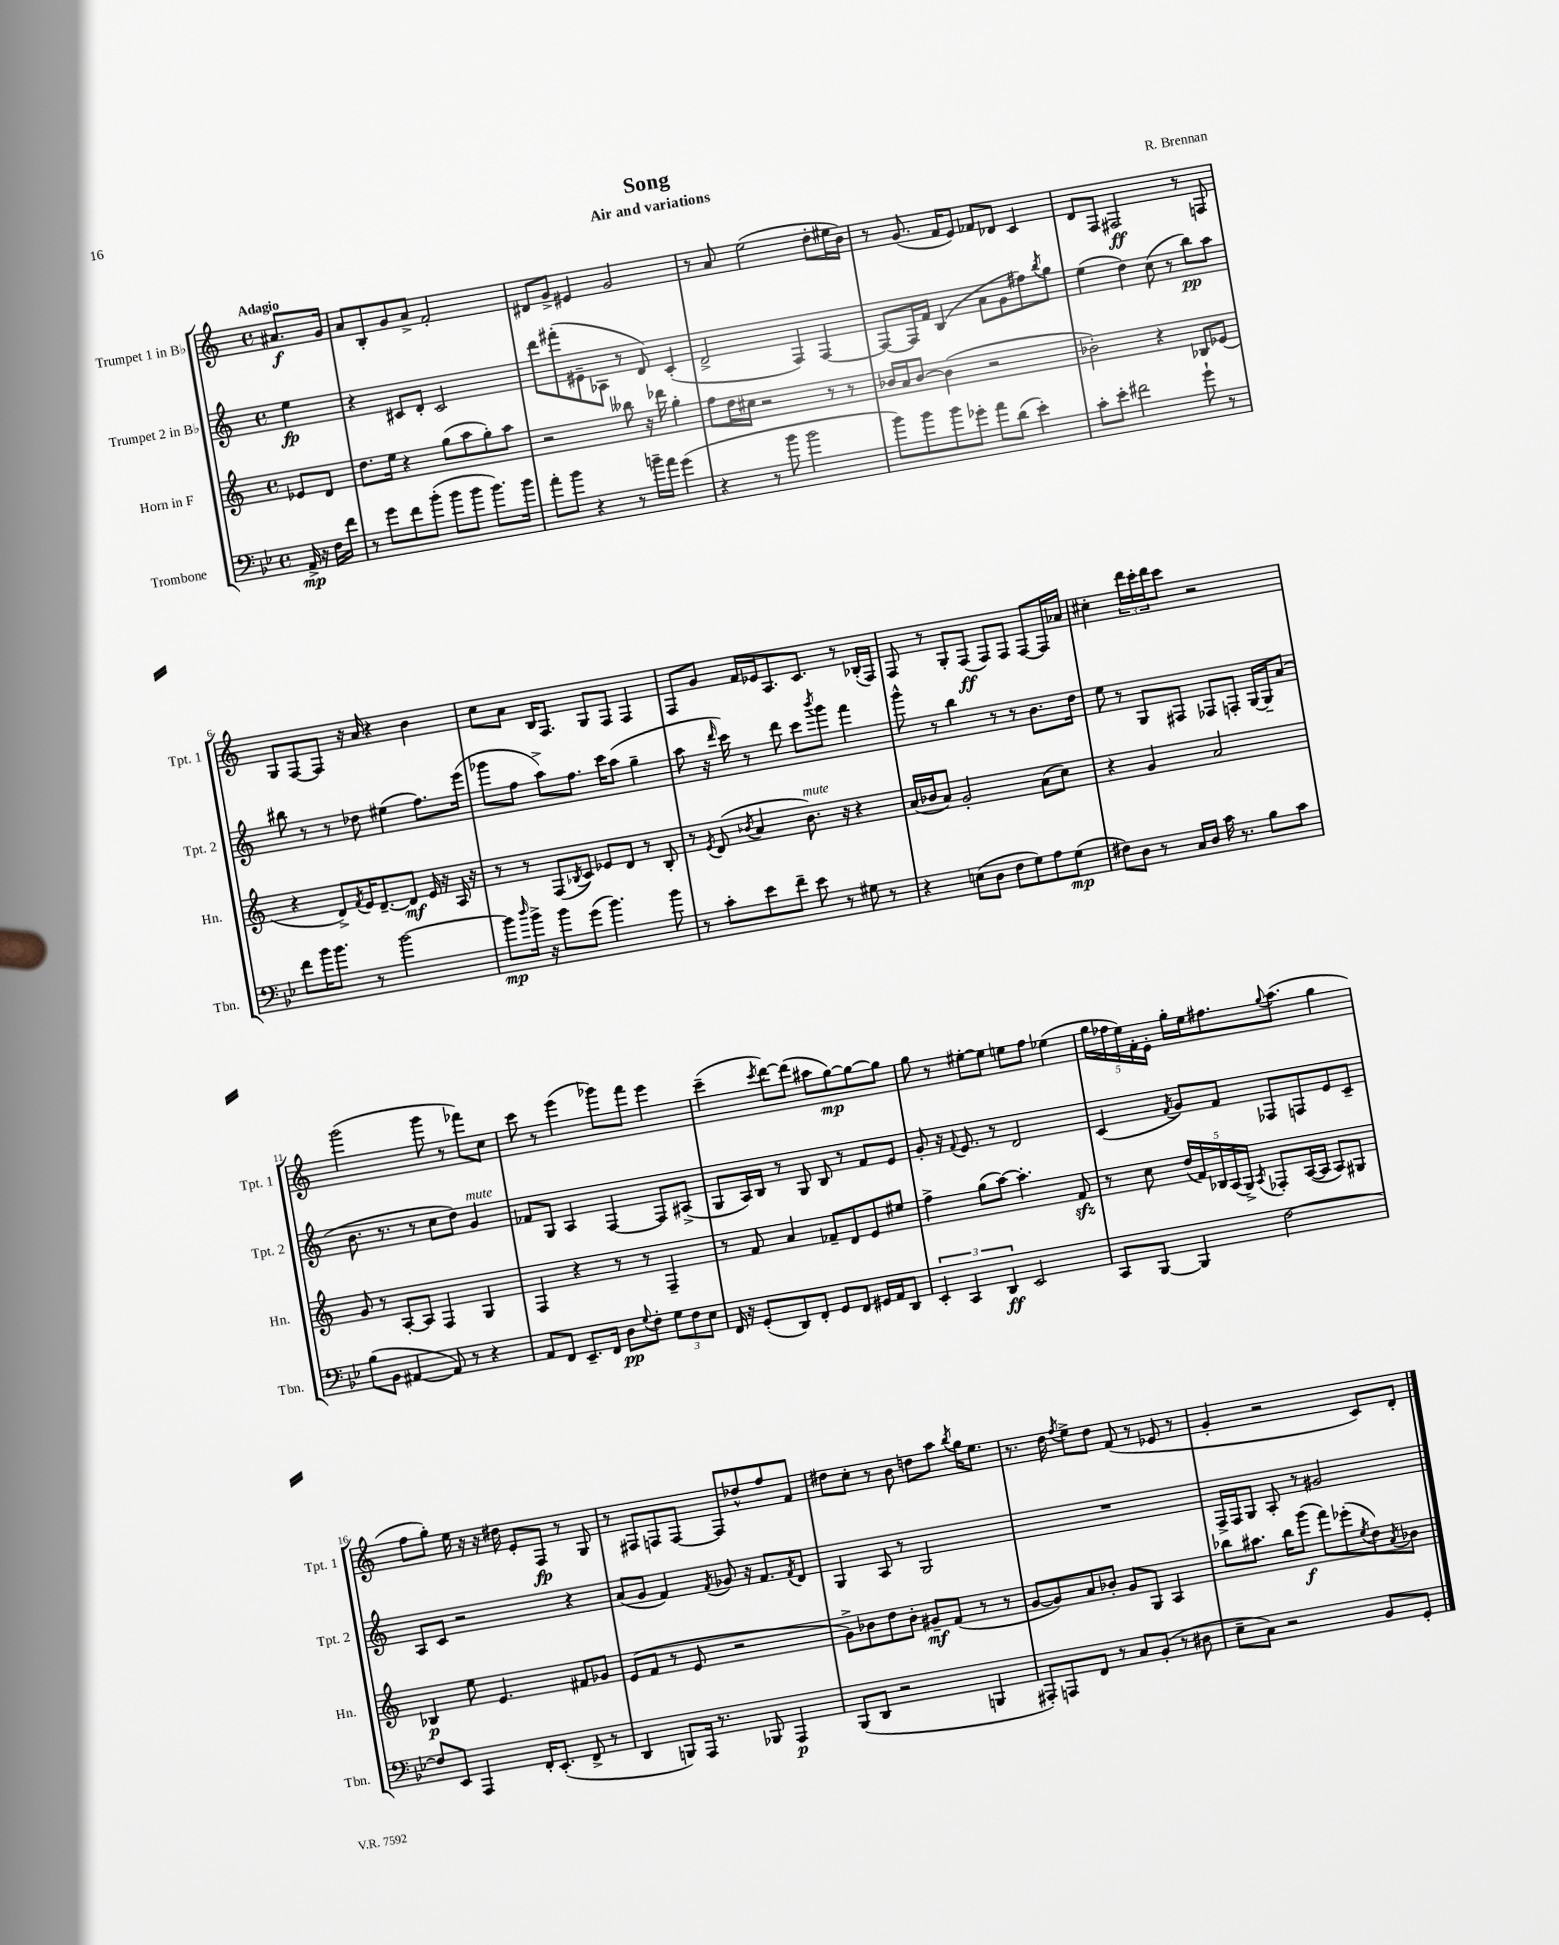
\header { title = "Song" composer = "R. Brennan" subtitle = "Air and variations" }
<<
\new StaffGroup <<
\new Staff = "s0" \with { instrumentName = "Trumpet 1 in Bb" shortInstrumentName = "Tpt. 1" } {
    \clef treble \key c \major \defaultTimeSignature \time 4/4 \partial 4 \tempo "Adagio"
    ais'8.\f g'16 |
    a'8 b8-. g'8 a'8-> f'2-. |
    dis'8 g'8-> eis'4 g'2 |
    r8 a'8 e''2( d''8-. eis''16 b'16) |
    r8 g'8.( f'16 e'8) fes'8 des'8 c'4 |
    d'8 f8 fis2\ff r8 f8 |
    g8 f8~ f8 r16 a'16 r4 b'4 |
    c''8 a'8 b16 f8. g8 f8 f4 |
    f8 g'8 f'16 ees'16 a8. c'8. r8 bes16-.( f16) |
    f8 r8 g8-. f8\ff( f8) f8 f8~ f16 aes'16 |
    cis''4-. \tuplet 3/2 { d'''16 c'''16-. d'''16 } c'''8 r2 |
    g'''2( g'''8 r8 fes'''8) c''8 |
    c'''8 r8 e'''4( ges'''8) f'''8 e'''4 |
    c'''4--( \acciaccatura { c'''8 } d'''8~) d'''8( ais''8 g''8~\mp) g''8~ g''8 |
    g''8 r8 eis''8~-. eis''8 e''8 f''8 ees''4( |
    \tuplet 5/4 { g''16 fes''16 e''16) f'16-. e'16-. } g''16-. e''16 fis''8. \appoggiatura { g''8 } a''8.( g''4 |
    f''8 g''8-.) e''16 r16 r16 dis''16 e'8-. f8\fp r8 g8 |
    r8 fis8 f8 f8~ f8 des''8-^ f''8 f'8 |
    dis''8 c''8-. r8 b'8 d''8 a''8 \acciaccatura { b''8 } g''16 e''8. |
    r8. d''16 \acciaccatura { f''8 } e''8-> d''8 f'8( r8 ees'8 r8 |
    g'4-. r2 c'8) d'8-. \bar "|." |
}
\new Staff = "s1" \with { instrumentName = "Trumpet 2 in Bb" shortInstrumentName = "Tpt. 2" } {
    \clef treble \key c \major \defaultTimeSignature \time 4/4 \partial 4
    e''4\fp |
    r4 cis'8 d'8-. cis'2 |
    d'''8 fis'''8-.( eis'8-- aes8 r8 d'8) c'4-.( |
    d'2-> f4) f4~ |
    f8~ f16 f'16 b4( a'8 g'8 fis''8) \acciaccatura { b''8 } g''8 |
    e''4( d''4) c''8( r8 b''8\pp) a''8 |
    bis''8 r8 r8 des''8 eis''4( f''8.) e'''16( |
    ges'''8 f''8 a''8->) f''8. c'''16 a''8( g''4-- |
    a''8 r16 \grace { d'''16 } c'''16) r8 d'''8 c'''8 \acciaccatura { b'''8 } g'''8 f'''4 |
    g'''8-^ r8 b''4 r8 r8 b'8. d''16 |
    e''8 r8 g8 fis8 fes8 f8-. g16~ g16-- a'8( |
    b'8. r8. r8 c''8 d''8) g'4^\markup { \italic "mute" } |
    fes'8 g8 a4 f4~ f8 ais8->( |
    g8 a16) b16 r8 g8 b8 r8 f'8 e'8 |
    g'8-. r16 \appoggiatura { f'8 } e'8. r8 d'2 |
    c'4( \acciaccatura { f'8 } g'8) f'8 fes8 f8 e'8 c'8-- |
    a8 c'8 r2 r4 |
    a'8( g'8 f'4) \acciaccatura { f'8 } ges'8 r16 f'8. \acciaccatura { f'8 } d'8 |
    g4 a8 r8 g2 |
    R1 |
    f16-> f16 g8 a8-. r8 gis'2 \bar "|." |
}
\new Staff = "s2" \with { instrumentName = "Horn in F" shortInstrumentName = "Hn." } {
    \clef treble \key c \major \defaultTimeSignature \time 4/4 \partial 4
    ees'8 d'8 |
    d''8. e''16 r4 g''8( a''8 g''8-.) a''8 |
    r2 beses''8 r16 des'''16 g''4-. |
    f''8 d''16 cis''16 r2 r8 r8 |
    bes'16 a'16 bes'8~ bes'4( r2 |
    bes'2-.) r4 bes8 ees'8( |
    r4 d'8->) \acciaccatura { f'8 } e'16 d'8.~-- d'8\mf e'16 r16 a16 r16 |
    r8 r8 f8( \acciaccatura { bes8 } c'8) ees'8 d'8 r8 bes8-. |
    r8 \acciaccatura { e'8 } d'8( \acciaccatura { bes'8 } a'4 bes'8.^\markup { \italic "mute" }) r16 r4 |
    a'16( bes'16 a'8) g'2-. a'8( c''8) |
    r4 g'4 a'2 |
    g'8 r8 a8~-. a8 f4 g4 |
    f4 r4 r8 r8 f4-- |
    r8 f'8 a'4 fes'8-- d'8 e'8 eis''8 |
    f''4-> g''8( a''8~) a''4.-. f'8\sfz |
    r8 c''8 \tuplet 5/4 { d''16( f'16) bes16 a16( g16->) } \acciaccatura { a8 } fes8-. a16~( a16 a8) gis8 |
    bes4\p e''8 e'4. fis'8 ges'8 |
    e'8( f'8 r8 e'8 r2 |
    g'8->) bes'8 d''8 bes'8-. gis'8--\mf f'8( r8 r8 |
    g'8~ g'8) a'8 bes'8-. g'8 g8 a4 |
    bes''8 ais''8. bes''16 g'''8\f( f'''8) ees'''8-.( \acciaccatura { e''8 } d''8) \acciaccatura { a'8 } bes'8 \bar "|." |
}
\new Staff = "s3" \with { instrumentName = "Trombone" shortInstrumentName = "Tbn." } {
    \clef bass \key bes \major \defaultTimeSignature \time 4/4 \partial 4
    a,16->\mp r16 f16 f'16 |
    r8 g'8 f'8 bes'8-.( bes'8 bes'8 bes'8.) bes'16 |
    a'8-. bes'8 r4 r8 b'16-- a'16 g'4( |
    r4 r8 bes'8 bes'2 |
    bes'8) bes'8 bes'8 ges'8-. a'8 d'8( ees'4-.) |
    c'8-. ees'8-. fis'2 g'8-! r8 |
    f'8 bes'16 bes'8. r8 bes'2~ |
    bes'8\mp \grace { d''16 } bes'16-> r16 bes'8 g'8( bes'4.) bes'8 |
    r8 c'8-. ees'8 f'8-- ees'8 r8 gis8 r8 |
    r4 e8( d8 f8 g8) a8 g8\mp( |
    fis8) d8 r8 c16 d16 c'16 r8. bes8 c'8 |
    bes8( bes,8 ais,4~ ais,8) r8 r4 |
    a,8 f,8 ees,8.-- f,16 d8\pp \appoggiatura { g8 } f8-. \tuplet 3/2 { g8 f8 ees8 } |
    f,16 r16 g,8-.( d,8) f,8-. g,8 f,8 gis,16 a,16 d,8 |
    \tuplet 3/2 { ees,4-. c,4 d,4\ff } ees,2 |
    c,8 bes,,8~ bes,,4 f2~ |
    f8 ees,8 a,,4 f,16-. ees,8.-.( f,8-> r8 |
    d,4 b,,8) a,,16 r8. bes,,8 a,,4\p |
    bes,,8( d,8 r2 b,,4 |
    ais,,8-.) a,,8 f,8 r8 c8 bes,8-.( r8 dis8 |
    ees8-- c8) r2 bes,8 g,8-. \bar "|." |
}
>>
>>
